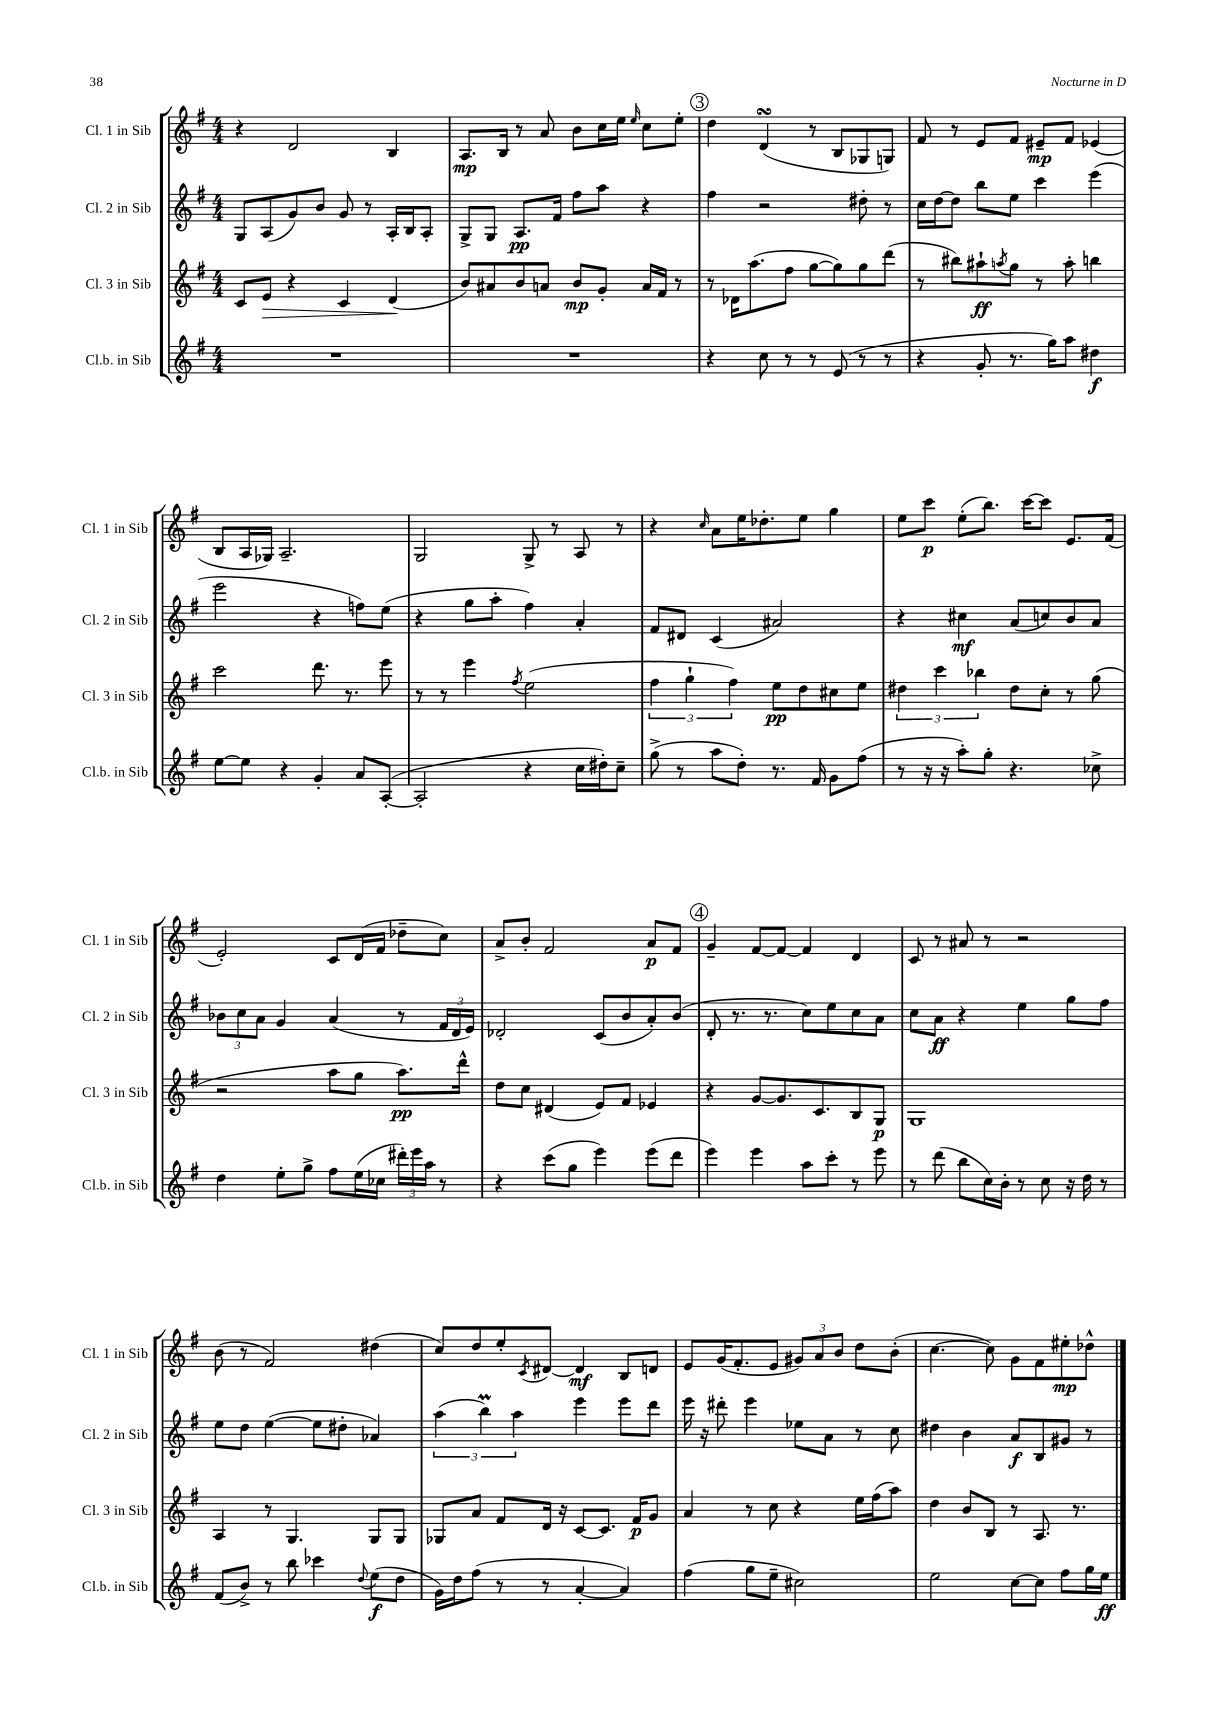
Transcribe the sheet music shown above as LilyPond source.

<<
\new StaffGroup <<
\new Staff = "s0" \with { instrumentName = "Cl. 1 in Sib" shortInstrumentName = "Cl. 1 in Sib" } {
    \clef treble \key g \major \numericTimeSignature \time 4/4
    r4 d'2 b4 |
    a8.\mp b16 r8 a'8 b'8 c''16 e''16 \grace { e''16 } c''8 e''8-. |
    \mark \markup { \circle "3" } d''4 d'4\turn( r8 b8 ges8 g8) |
    fis'8 r8 e'8 fis'8 eis'8--\mp fis'8 ees'4( |
    b8 a16 ges16) a2.-- |
    g2 g8-> r8 a8 r8 |
    r4 \grace { c''16 } a'8 e''16 des''8.-. e''8 g''4 |
    e''8 c'''8\p e''8-.( b''8.) c'''16~ c'''8 e'8. fis'16( |
    e'2-.) c'8 d'16( fis'16 des''8-- c''8) |
    a'8-> b'8-. fis'2 a'8\p fis'8 |
    \mark \markup { \circle "4" } g'4-- fis'8~ fis'8~ fis'4 d'4 |
    c'8 r8 ais'8 r8 r2 |
    b'8( r8 fis'2) dis''4( |
    c''8) d''8 e''8-. \acciaccatura { c'8 } dis'8~ dis'4\mf b8 d'8 |
    e'8 g'16( fis'8.-. e'8 \tuplet 3/2 { gis'8) a'8 b'8 } d''8 b'8-.( |
    c''4.~ c''8) g'8 fis'8 eis''8-.\mp des''8-^ \bar "|." |
}
\new Staff = "s1" \with { instrumentName = "Cl. 2 in Sib" shortInstrumentName = "Cl. 2 in Sib" } {
    \clef treble \key g \major \numericTimeSignature \time 4/4
    g8 a8( g'8) b'8 g'8 r8 a16-. b16 a8-. |
    g8-> g8 a8.\pp fis'16 fis''8 a''8 r4 |
    \mark \markup { \circle "3" } fis''4 r2 dis''8-. r8 |
    c''16 d''16~ d''8 b''8 e''8 c'''4 e'''4( |
    e'''2 r4 f''8) e''8( |
    r4 g''8 a''8-. fis''4) a'4-. |
    fis'8 dis'8 c'4( ais'2) |
    r4 cis''4\mf a'8( c''8) b'8 a'8 |
    \tuplet 3/2 { bes'8 c''8 a'8 } g'4 a'4( r8 \tuplet 3/2 { fis'16 d'16 e'16) } |
    des'2-. c'8( b'8 a'8-.) b'8( |
    \mark \markup { \circle "4" } d'8-. r8. r8. c''8) e''8 c''8 a'8 |
    c''8 a'8\ff r4 e''4 g''8 fis''8 |
    e''8 d''8 e''4~( e''8 dis''8-. aes'4) |
    \tuplet 3/2 { a''4( b''4\prall) a''4 } e'''4 e'''8 d'''8 |
    e'''16 r16 dis'''8-. e'''4 ees''8 a'8 r8 c''8 |
    dis''4 b'4 a'8\f b8 gis'8 r8 \bar "|." |
}
\new Staff = "s2" \with { instrumentName = "Cl. 3 in Sib" shortInstrumentName = "Cl. 3 in Sib" } {
    \clef treble \key g \major \numericTimeSignature \time 4/4
    c'8 e'8\> r4 c'4 d'4\!( |
    b'8) ais'8 b'8 a'8 b'8\mp g'8-. a'16 fis'16 r8 |
    \mark \markup { \circle "3" } r8 des'16 a''8.( fis''8 g''8~ g''8) g''8 d'''8( |
    r8 bis''8) ais''8-!\ff \acciaccatura { a''8 } g''8 r8 a''8-. b''4 |
    c'''2 d'''8. r8. e'''8 |
    r8 r8 e'''4 \acciaccatura { fis''8 } e''2( |
    \tuplet 3/2 { fis''4 g''4-! fis''4) } e''8\pp d''8 cis''8 e''8 |
    \tuplet 3/2 { dis''4 c'''4 bes''4 } dis''8 c''8-. r8 g''8( |
    r2 a''8 g''8 a''8.\pp) d'''16-^ |
    d''8 c''8 dis'4( e'8) fis'8 ees'4 |
    \mark \markup { \circle "4" } r4 g'8~ g'8. c'8. b8 g8\p |
    g1 |
    a4 r8 g4. g8 g8 |
    ges8 a'8 fis'8 d'16 r16 c'8~ c'8. fis'16\p g'8 |
    a'4 r8 c''8 r4 e''16 fis''16( a''8) |
    d''4 b'8 b8 r8 a8. r8. \bar "|." |
}
\new Staff = "s3" \with { instrumentName = "Cl.b. in Sib" shortInstrumentName = "Cl.b. in Sib" } {
    \clef treble \key g \major \numericTimeSignature \time 4/4
    R1 |
    R1 |
    \mark \markup { \circle "3" } r4 c''8 r8 r8 e'8( r8 r8 |
    r4 g'8-. r8. g''16) a''8 dis''4\f |
    e''8~ e''8 r4 g'4-. a'8 a8~-.( |
    a2-. r4 c''16 dis''16-.) c''8-- |
    g''8->( r8 a''8 d''8-.) r8. fis'16 g'8 fis''8( |
    r8 r16 r16 a''8-.) g''8-. r4. ces''8-> |
    d''4 e''8-. g''8-> fis''8 e''16( ces''16 \tuplet 3/2 { dis'''16-.) e'''16 a''16 } r8 |
    r4 c'''8( g''8 e'''4) e'''8( d'''8 |
    \mark \markup { \circle "4" } e'''4) e'''4 a''8 c'''8-. r8 e'''8 |
    r8 d'''8( b''8 c''16) b'16-. r8 c''8 r16 d''16 r8 |
    fis'8( b'8->) r8 b''8 ces'''4 \appoggiatura { d''8 } e''8\f( d''8 |
    g'16) d''16 fis''8( r8 r8 a'4~-. a'4) |
    fis''4( g''8 e''8-- cis''2) |
    e''2 c''8~ c''8 fis''8 g''16 e''16\ff \bar "|." |
}
>>
>>
\layout { \context { \Score \remove "Bar_number_engraver" } }
